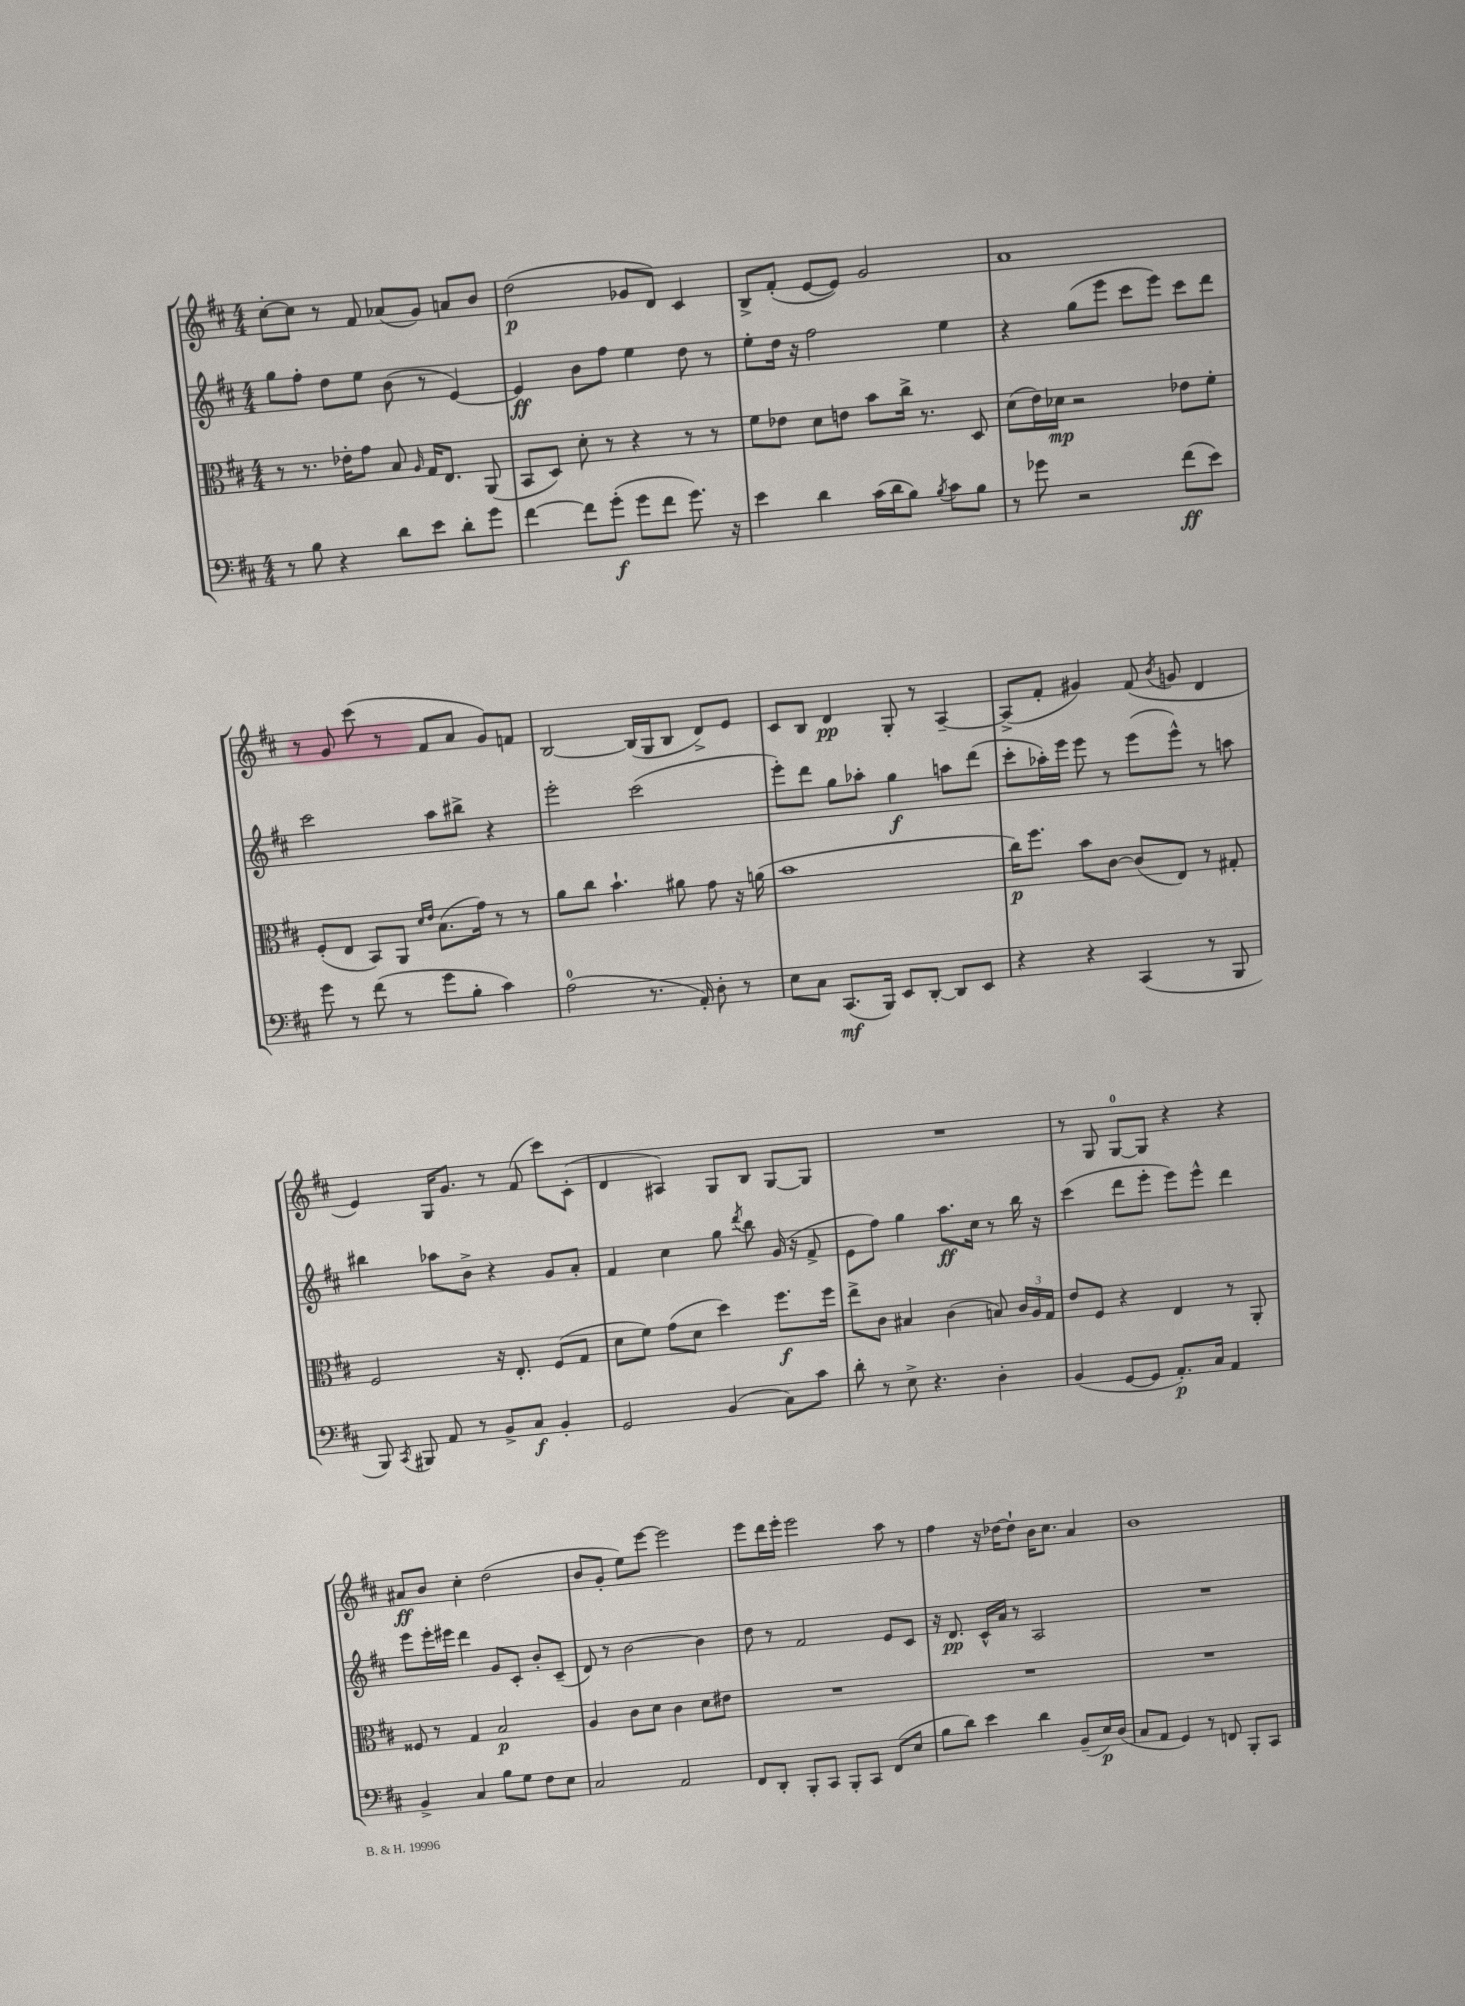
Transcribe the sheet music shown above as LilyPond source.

<<
\new StaffGroup <<
\new Staff = "s0" {
    \clef treble \key d \major \numericTimeSignature \time 4/4
    \autoBeamOff cis''8[~-. cis''8] r8 fis'8 aes'8[( g'8]) a'8[ b'8] |
    d''2\p( ges'8[ d'8]) cis'4 |
    b8[-> fis'8]-.( e'8[~ e'8]) g'2 |
    a'1 |
    r8 g'8 cis'''8( r8 fis'8[ a'8] g'8[) f'8] |
    b2~ b16[( g16 b8] d'8[->) e'8] |
    cis'8[ b8] d'4\pp g8-. r8 a4~-- |
    a8[->( fis'8]-. gis'4) fis'8( \acciaccatura { b'8 } g'8 d'4 |
    e'4) g16[ g'8.] r8 fis'8( cis'''8[) cis'8]-.( |
    d'4 ais4) g8[ b8] g8[~ g8] |
    R1 |
    r8 g8 g8[-0~ g8] r4 r4 |
    ais'8[\ff b'8] cis''4-. d''2( |
    b'8[ g'8]-. e''8[) e'''8]~ e'''2 |
    e'''8[ d'''16 e'''16]-. e'''2 a''8 r8 |
    fis''4 r16 des''16[~ des''8]-! b'16[ cis''8.] a'4 |
    b'1 \bar "|." |
}
\new Staff = "s1" {
    \clef treble \key d \major \numericTimeSignature \time 4/4
    \autoBeamOff g''8[ fis''8]-. d''8[ e''8] b'8( r8 e'4~) |
    e'4\ff b'8[ fis''8] e''4 d''8 r8 |
    e''8[-. d''16] r16 fis''2 e''4 |
    r4 g''8[( e'''8] cis'''8[ e'''8]) cis'''8[ d'''8] |
    cis'''2 a''8[ bis''8]-> r4 |
    e'''2-. cis'''2( |
    e'''8[-.) d'''8] g''8[ aes''8]-. g''4\f a''8[ d'''8]( |
    cis'''8[-. aes''16-.) e'''16] e'''8 r8 e'''8[( e'''8]-^) r8 a''8 |
    bis''4 aes''8[ b'8]-> r4 g'8[ a'8]-. |
    fis'4 cis''4 g''8 \acciaccatura { d'''8 } b''8 g'16( r16 fis'8-> |
    e'8[ fis''8]) g''4 a''8.[\ff cis''16] r8 b''16 r16 |
    cis'''4( d'''8[ e'''8]-. e'''8[) e'''8]-^ d'''4 |
    e'''8[ e'''16-. eis'''16] d'''4 g'8[ cis'8]-. b'8[-. cis'8]--( |
    d'8) r8 b'2~ b'4 |
    d''8 r8 fis'2 e'8[ cis'8] |
    r16 d'8.\pp cis'16[-^ a'16] r8 a2 |
    R1 \bar "|." |
}
\new Staff = "s2" {
    \clef alto \key d \major \numericTimeSignature \time 4/4
    \autoBeamOff r8 r8. ees'16[-. g'8] b8 \grace { a16 } g16[ e8.] a,8( |
    b,8[ d8]) d'8-. r8 r4 r8 r8 |
    fis'8[ ees'8] d'8[ e'8] b'8[ cis''16]-> r8. d8 |
    d'8[( e'16) des'16]\mp r2 ees'8[ fis'8]-. |
    fis8[-.( e8] b,8[) a,8] \grace { d'16[ e'16] } b8.[( g'16]) r8 r8 |
    a'8[ cis''8] b'4.-! ais'8 g'8 r16 a'16( |
    b'1 |
    cis''16[\p) fis''8.] b'8[ cis'8]~ cis'8[( e8]) r8 gis8-. |
    fis2 r16 e8.-. fis8[( g8] |
    d'8[ fis'8]) g'8[( d'8] d''4) fis''8.[\f fis''16] |
    e''8[-> cis'8] bis4 cis'4( b8) \tuplet 3/2 { cis'16[ a16 g16] } |
    e'8[ fis8] r4 e4 r8 a,8-. |
    fisis8 r8 g4 b2\p |
    a4 cis'8[ d'8] cis'4 d'8[ eis'8] |
    R1 |
    R1 |
    R1 \bar "|." |
}
\new Staff = "s3" {
    \clef bass \key d \major \numericTimeSignature \time 4/4
    \autoBeamOff r8 b8 r4 d'8[ e'8] d'8[-. g'8] |
    fis'4~ fis'8[ g'8]-.\f( g'8[ fis'8] g'8.) r16 |
    e'4 d'4 cis'16[( d'16 b8]) \acciaccatura { b8 } cis'8[ b8] |
    r8 ges'8 r2 fis'8[\ff( e'8]) |
    g'8 r8 fis'8( r8 g'8[ b8]-. cis'4) |
    a2-0( r8. a,16-.) d8-. r8 |
    e8[ cis8] cis,8.[\mf( b,,16]) e,8[ d,8]~-. d,8[ e,8] |
    r4 r4 cis,4( r8 b,,8 |
    b,,8) \acciaccatura { cis,8 } bis,,8 a,8 r8 b,8[-> cis8]\f b,4-. |
    g,2 b,4( cis8[) cis'8] |
    d'8-. r8 e8-> r4. d4-. |
    b,4( g,8[~ g,8] a,8.[-.\p) cis16] a,4 |
    b,4-> cis4 b8[ g8] fis8[ e8] |
    cis2 a,2 |
    fis,8[ d,8]-. b,,8[-. cis,8] b,,8[-. cis,8] fis,8[( e8] |
    b8[ d'8]) e'4 d'4 b,8[--( e16\p) d16]( |
    cis8[ a,8] g,4) r8 f,8 b,,8[-. cis,8] \bar "|." |
}
>>
>>
\layout { \context { \Score \remove "Bar_number_engraver" } }
